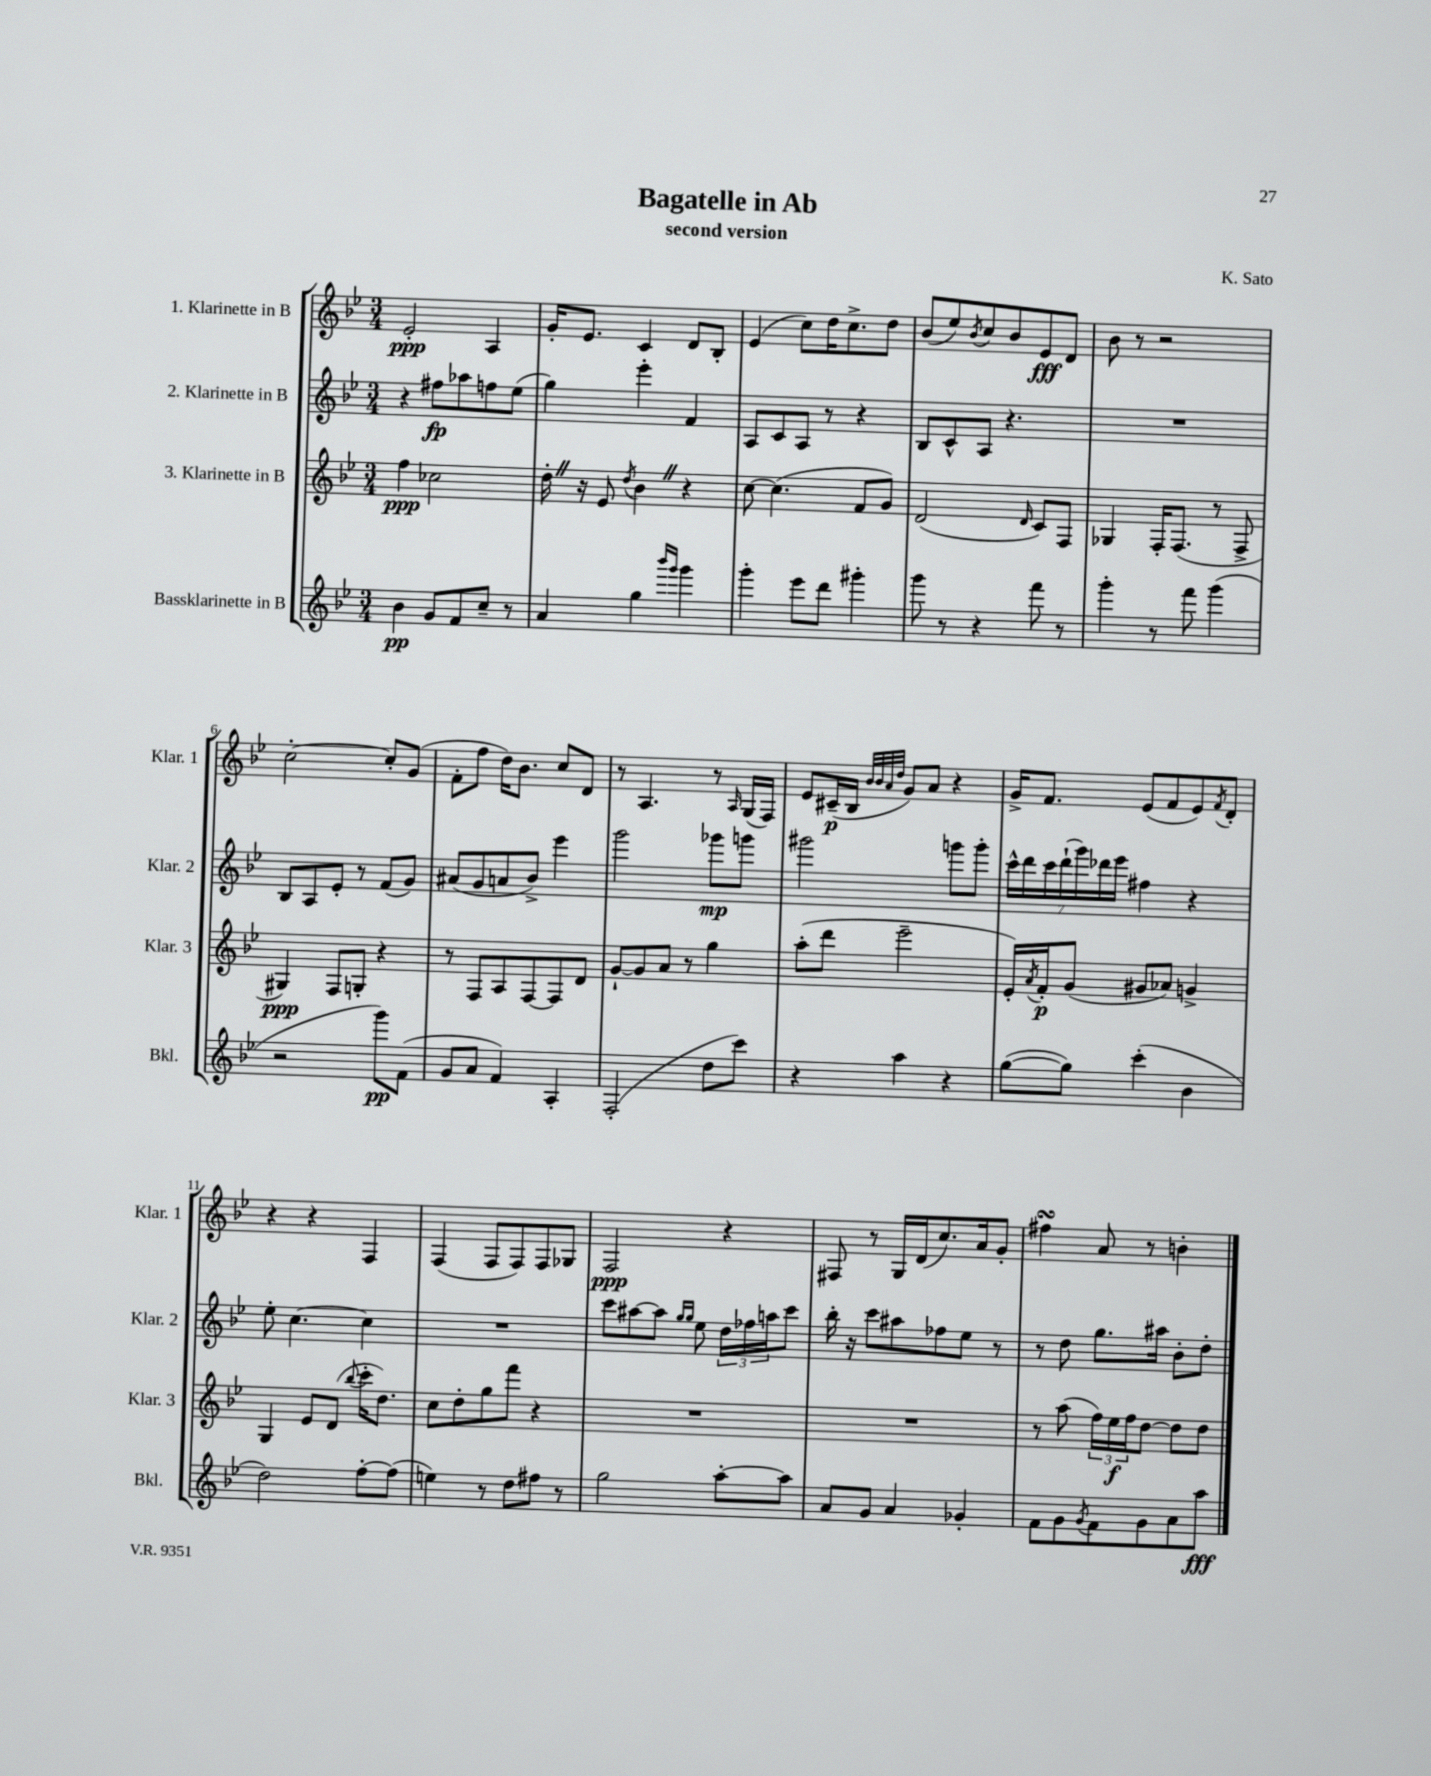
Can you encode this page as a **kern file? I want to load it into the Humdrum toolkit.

**kern	**kern	**kern	**kern
*staff4	*staff3	*staff2	*staff1
*clefG2	*clefG2	*clefG2	*clefG2
*k[b-e-]	*k[b-e-]	*k[b-e-]	*k[b-e-]
*M3/4	*M3/4	*M3/4	*M3/4
4b-	4ff	4r	2e-'
8g	2cc-	8ff#	.
8f	.	8aa-	.
8cc~	.	8ff	4A
8r	.	(8ee-	.
=	=	=	=
4a	16dd'	4gg)	16g'
.	16r	.	8.e-
.	8e-	.	.
.	8qdd	.	.
4gg	4b-	4eee-'	4c
16qqbbb-	.	.	.
16qqggg	.	.	.
4ggg	4r	4f	8d
.	.	.	8B-'
=	=	=	=
4ggg'	[8cc	8A	(4e-
.	(4.cc]	8c	.
8eee-	.	8A	8cc)
8ddd	.	8r	16dd
.	.	.	8.cc^
4ggg#'	8f	4r	.
.	8g)	.	8dd
=	=	=	=
8ggg	(2d	8B-	(8b-
8r	.	8c^^	8ee-)
.	.	.	8qb-
4r	.	8A	8cc
.	.	4.r	8b-
.	16qqd	.	.
8fff	8c)	.	8e-
8r	8F	.	8d
=	=	=	=
4ggg'	4G-	2.r	8b-
.	.	.	8r
8r	16F'	.	2r
.	(8.F	.	.
8fff	.	.	.
(4ggg	8r	.	.
.	8F^	.	.
=	=	=	=
2r	4G#)	8B-	[2cc'
.	.	8A	.
.	8F	8e-'	.
.	8G'	8r	.
8ggg)	4r	(8f	8cc']
(8f	.	8g)	(8g
=	=	=	=
8g	8r	(8a#	8f'
8a	8F	8g	8ff
4f)	8A	8a	16dd)
.	.	.	8.b-
.	[8F	8b-^)	.
4A'	8F]	4eee-	8cc
.	8d	.	8d
=	=	=	=
(2F'	[8g`	2ggg	8r
.	8g]	.	4.A
.	8a	.	.
.	8r	.	.
8dd	4gg	8ggg-	8r
.	.	.	16qqA
8ccc)	.	8ggg	(16G
.	.	.	16F)
=	=	=	=
4r	(8aa'	2ggg#	8e-
.	8ddd	.	(16c#~
.	.	.	16B-
.	.	.	32qqb-
.	.	.	32qqb-
.	.	.	32qqa
.	.	.	32qqdd
4aa	2eee-~	.	8g)
.	.	.	8a
4r	.	8ggg	4r
.	.	8ggg'	.
=	=	=	=
([8gg	16e-')	28ccc^^	16g^
.	.	28ddd	.
.	8qa	.	.
.	16f'	.	8.f
.	.	28ccc	.
.	.	(28ddd`	.
8gg])	(8g	.	.
.	.	28ggg)	.
.	.	28ddd-	.
.	.	28eee-	.
(4ccc'	8g#	4ff#	(8e-
.	8a-)	.	8f
4b-	4g^	4r	8e-)
.	.	.	8qf
.	.	.	8d'
=	=	=	=
2dd)	4G	8ee-'	4r
.	.	[4.cc	.
.	8e-	.	4r
.	(8d	.	.
.	8qqbb-	.	.
[8ff'	16ccc'	4cc]	4F
.	8.dd)	.	.
(8ff]	.	.	.
=	=	=	=
4ee)	8cc	2.r	(4F
.	8dd'	.	.
8r	8gg	.	8F
8dd	8fff	.	8F)
8ff#	4r	.	8F
8r	.	.	8G-
=	=	=	=
2gg	2.r	8ccc	2F
.	.	[8aa#	.
.	.	8aa#]	.
.	.	16qqgg	.
.	.	16qqgg	.
.	.	8ee-	.
[8aa'	.	24dd	4r
.	.	24ff-	.
.	.	24aa	.
8aa]	.	8ccc	.
=	=	=	=
8a	2.r	16bb-'	8F#
.	.	16r	.
8g	.	8ccc	8r
4a	.	8aa#	16G
.	.	.	(16d
.	.	8ff-	8.cc)
4g-'	.	8ee-	.
.	.	.	16a
.	.	8r	8g'
=	=	=	=
8f	8r	8r	4ff#
8g	(8aa	8dd	.
8qg	.	.	.
8f	24ff)	8.gg	8a
.	24ee-	.	.
.	24ff	.	.
8g	[8dd	.	8r
.	.	16aa#	.
8a	8dd]	8b-'	4b'
8aa	8dd	8dd'	.
==	==	==	==
*-	*-	*-	*-
